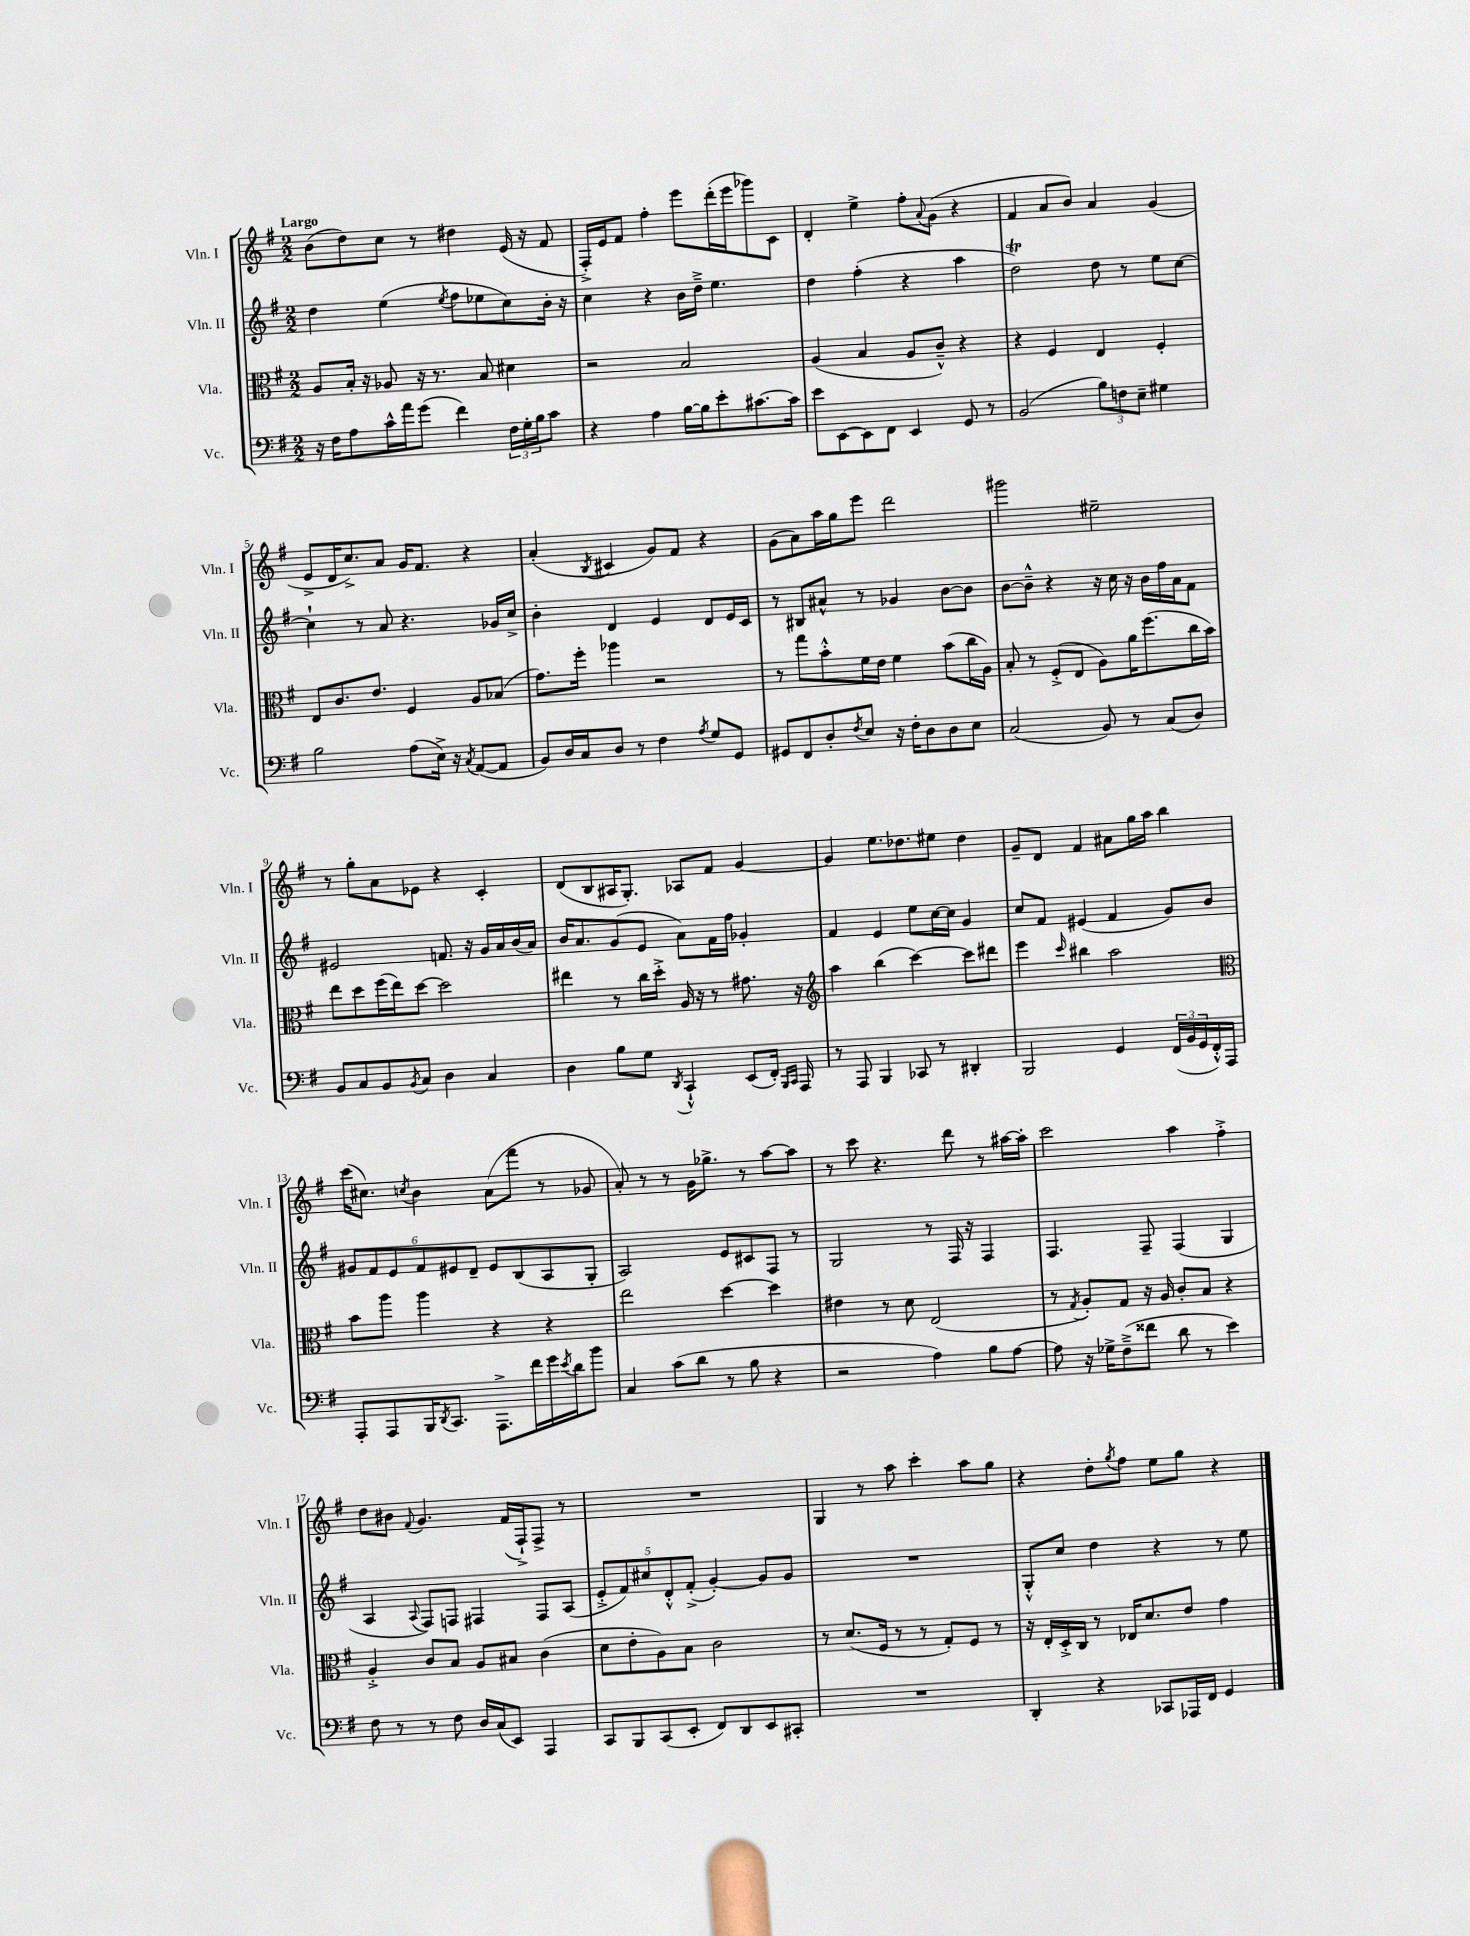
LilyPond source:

<<
\new StaffGroup <<
\new Staff = "s0" \with { instrumentName = "Vln. I" shortInstrumentName = "Vln. I" } {
    \clef treble \key g \major \numericTimeSignature \time 2/2 \tempo "Largo"
    b'8( d''8) c''8 r8 dis''4 e'16( r16 fis'8 |
    fis16-.->) e'16 fis'8 fis''4-. e'''8 d'''16-.( e'''16 ges'''8) c'8 |
    d'4-. e''4-> fis''8-. \appoggiatura { a'8 } g'8( r4 |
    fis'4 a'8 b'8) a'4 g'4( |
    e'8-> d'16 c''8.->) a'8 g'16 fis'8. r4 |
    a'4-.( \acciaccatura { b8 } cis'4 g'8) fis'8 r4 |
    g'8( a'8) a''16 g''16 e'''8 d'''2 |
    gis'''2 eis''2-- |
    r8 g''8-. a'8 ees'8 r4 c'4-. |
    d'8( b8 ais16 g8.-.) aes8 fis'8 g'4~ |
    g'4 e''8. des''8. eis''8 des''4 |
    g'8-- d'8 fis'4 ais'8 g''16 a''16 b''4 |
    c'''16( cis''8.) \acciaccatura { c''8 } b'4 a'8( fis'''8 r8 ges'8 |
    a'8-.) r8 r8 g'16 ges''8.-> r8 a''8~ a''8 |
    r8 c'''8 r4. d'''8 r8 ais''16~ ais''16-. |
    c'''2 a''4 fis''4-.-> |
    d''8 bis'8 \appoggiatura { fis'8 } g'4. fis'16( fis16-!->) fis8-> r8 |
    R1 |
    g4 r8 a''8 c'''4-. a''8 g''8 |
    r4 d''8-. \acciaccatura { g''8 } fis''8 e''8 g''8 r4 \bar "|." |
}
\new Staff = "s1" \with { instrumentName = "Vln. II" shortInstrumentName = "Vln. II" } {
    \clef treble \key g \major \numericTimeSignature \time 2/2
    d''4 e''4( \acciaccatura { e''8 } fis''8 ees''8 c''8) b'16-. r16 |
    c''4 r4 b'16 d''16---> e''4. |
    d''4 fis''4-.( r4 a''4 |
    d''2\trill) d''8 r8 e''8 c''8~ |
    c''4-! r8 a'8 r4. ges'16 c''16-> |
    b'4-. d'4 e'4 d'8 e'16 c'16 |
    r8 bis8 ais'8-^ r8 ges'4 b'8~ b'8 |
    b'8~ b'8---^ r4 r16 c''16 r16 b'16 fis''16 a'16 fis'8 |
    eis'2 f'8. r16 g'16 a'16 b'16( a'16) |
    b'16 a'8. g'8( e'8 a'8) fis'16 fis''16 ges'4-. |
    fis'4 e'4 e''8 c''16~ c''16 g'4 |
    c''8 fis'8 eis'4( fis'4 g'8) b'8 |
    \tuplet 6/4 { gis'8 fis'8 e'8 fis'8 eis'8 d'8-- } eis'8 b8( a8 g8-. |
    a2) e'8 cis'8 fis8 r8 |
    g2 r8 fis16 r16 fis4 |
    fis4. fis8-- fis4( g4 |
    a4 \appoggiatura { a8 } fis8) f8 fis4 fis8 a8( |
    \tuplet 5/4 { e'8-.-> fis'8) cis''8 d'8-.-^ fis'8-.->( } g'4~-.) g'8 g'8 |
    R1 |
    g8-.-^ c''8 d''4 r4 r8 e''8 \bar "|." |
}
\new Staff = "s2" \with { instrumentName = "Vla." shortInstrumentName = "Vla." } {
    \clef alto \key g \major \numericTimeSignature \time 2/2
    a8 b16-. r16 aes8 r16 r8. b8 dis'4 |
    r2 b2 |
    a4( b4 a8 c'8---^) r4 |
    r4 fis4 e4 fis4-. |
    e8 c'8. e'8. fis4 a8 bes8( |
    g'8.) fis''16-. aes''4 r2 |
    r8 g''8 b'8-.-^ fis'16 e'16 fis'4 b'8( c''16 a16) |
    b8-. r8 fis8-.->( e8 a8) a'16 fis''8.( c''16 b'16) |
    e''8 d''8 fis''16( e''16) d''8~ d''2 |
    eis''4 r8 c''16 d''16-.-> a16 r16 r8 gis'8. r16 |
    \clef treble a''4 b''4( c'''4~) c'''8 dis'''8 |
    e'''4 \grace { c'''16 } bis''4 a''2 |
    \clef alto b'8 a''8 a''4 r4 r4 |
    e''2 d''4~ d''4 |
    eis'4 r8 d'8 e2( |
    r8 \acciaccatura { g8 } a8-.) g8 r16 a16 c'8-. b8 r4 |
    a4-.-> c'8 b8 a8 bis8 c'4( |
    d'8 e'8-. a8) b8 c'2 |
    r8 d'8.( fis16 r8 r8 g8-.) fis8 r8 |
    r16 e16-. d16-.-> c16 r8 ees16 d'8. e'8 g'4 \bar "|." |
}
\new Staff = "s3" \with { instrumentName = "Vc." shortInstrumentName = "Vc." } {
    \clef bass \key g \major \numericTimeSignature \time 2/2
    r16 fis16 a8 c'16-^ a'16 g'8( fis'4) \tuplet 3/2 { fis16 g16-. b16 } c'8 |
    r4 a4 b16~ b16 e'8-. cis'8.~ cis'16 |
    e'8 e,8~ e,8 fis,8 e,4 g,8 r8 |
    b,2( \tuplet 3/2 { b8) f8 e8-- } gis4 |
    b2 a8( e16->) r16 \acciaccatura { c8 } a,8~( a,8 |
    b,8) d16 c16 d8 r8 fis4 \acciaccatura { a8 } g8 g,8 |
    gis,8 fis,8 d8-. \acciaccatura { fis8 } e8 r16 fis16-. d8 d8 e8 |
    c2( b,8) r8 c8( d8) |
    b,8 c8 b,8 \acciaccatura { b,8 } c8 d4 c4 |
    d4 b8 g8 \acciaccatura { d,8 } c,4-!-^ e,8( fis,16-.) \grace { b,,16 c,16 } a,,16 |
    r8 a,,8 b,,4 ces,8 r8 dis,4-. |
    b,,2 g,4 \tuplet 3/2 { fis,16( b,16 g,16 } fis,16-.-^) a,,16 |
    a,,8-. a,,8 b,,16 \acciaccatura { d,8 } c,8. a,,8.-> fis'16 g'16 \acciaccatura { e'8 } d'16 b'8 |
    c4 c'8( d'8 r8 b8 r4 |
    r2 a4) b8 a8~ |
    a8 r16 ges16-> fis8--->( fisis'8 d'8 r8 e'4) |
    fis8 r8 r8 fis8 d16 c16( e,8) a,,4 |
    c,8 b,,8 c,8( e,8-. fis,8) d,8 e,8 cis,8-. |
    R1 |
    d,4-. r4 ces,8 aes,,16 fis,16 g,4 \bar "|." |
}
>>
>>
